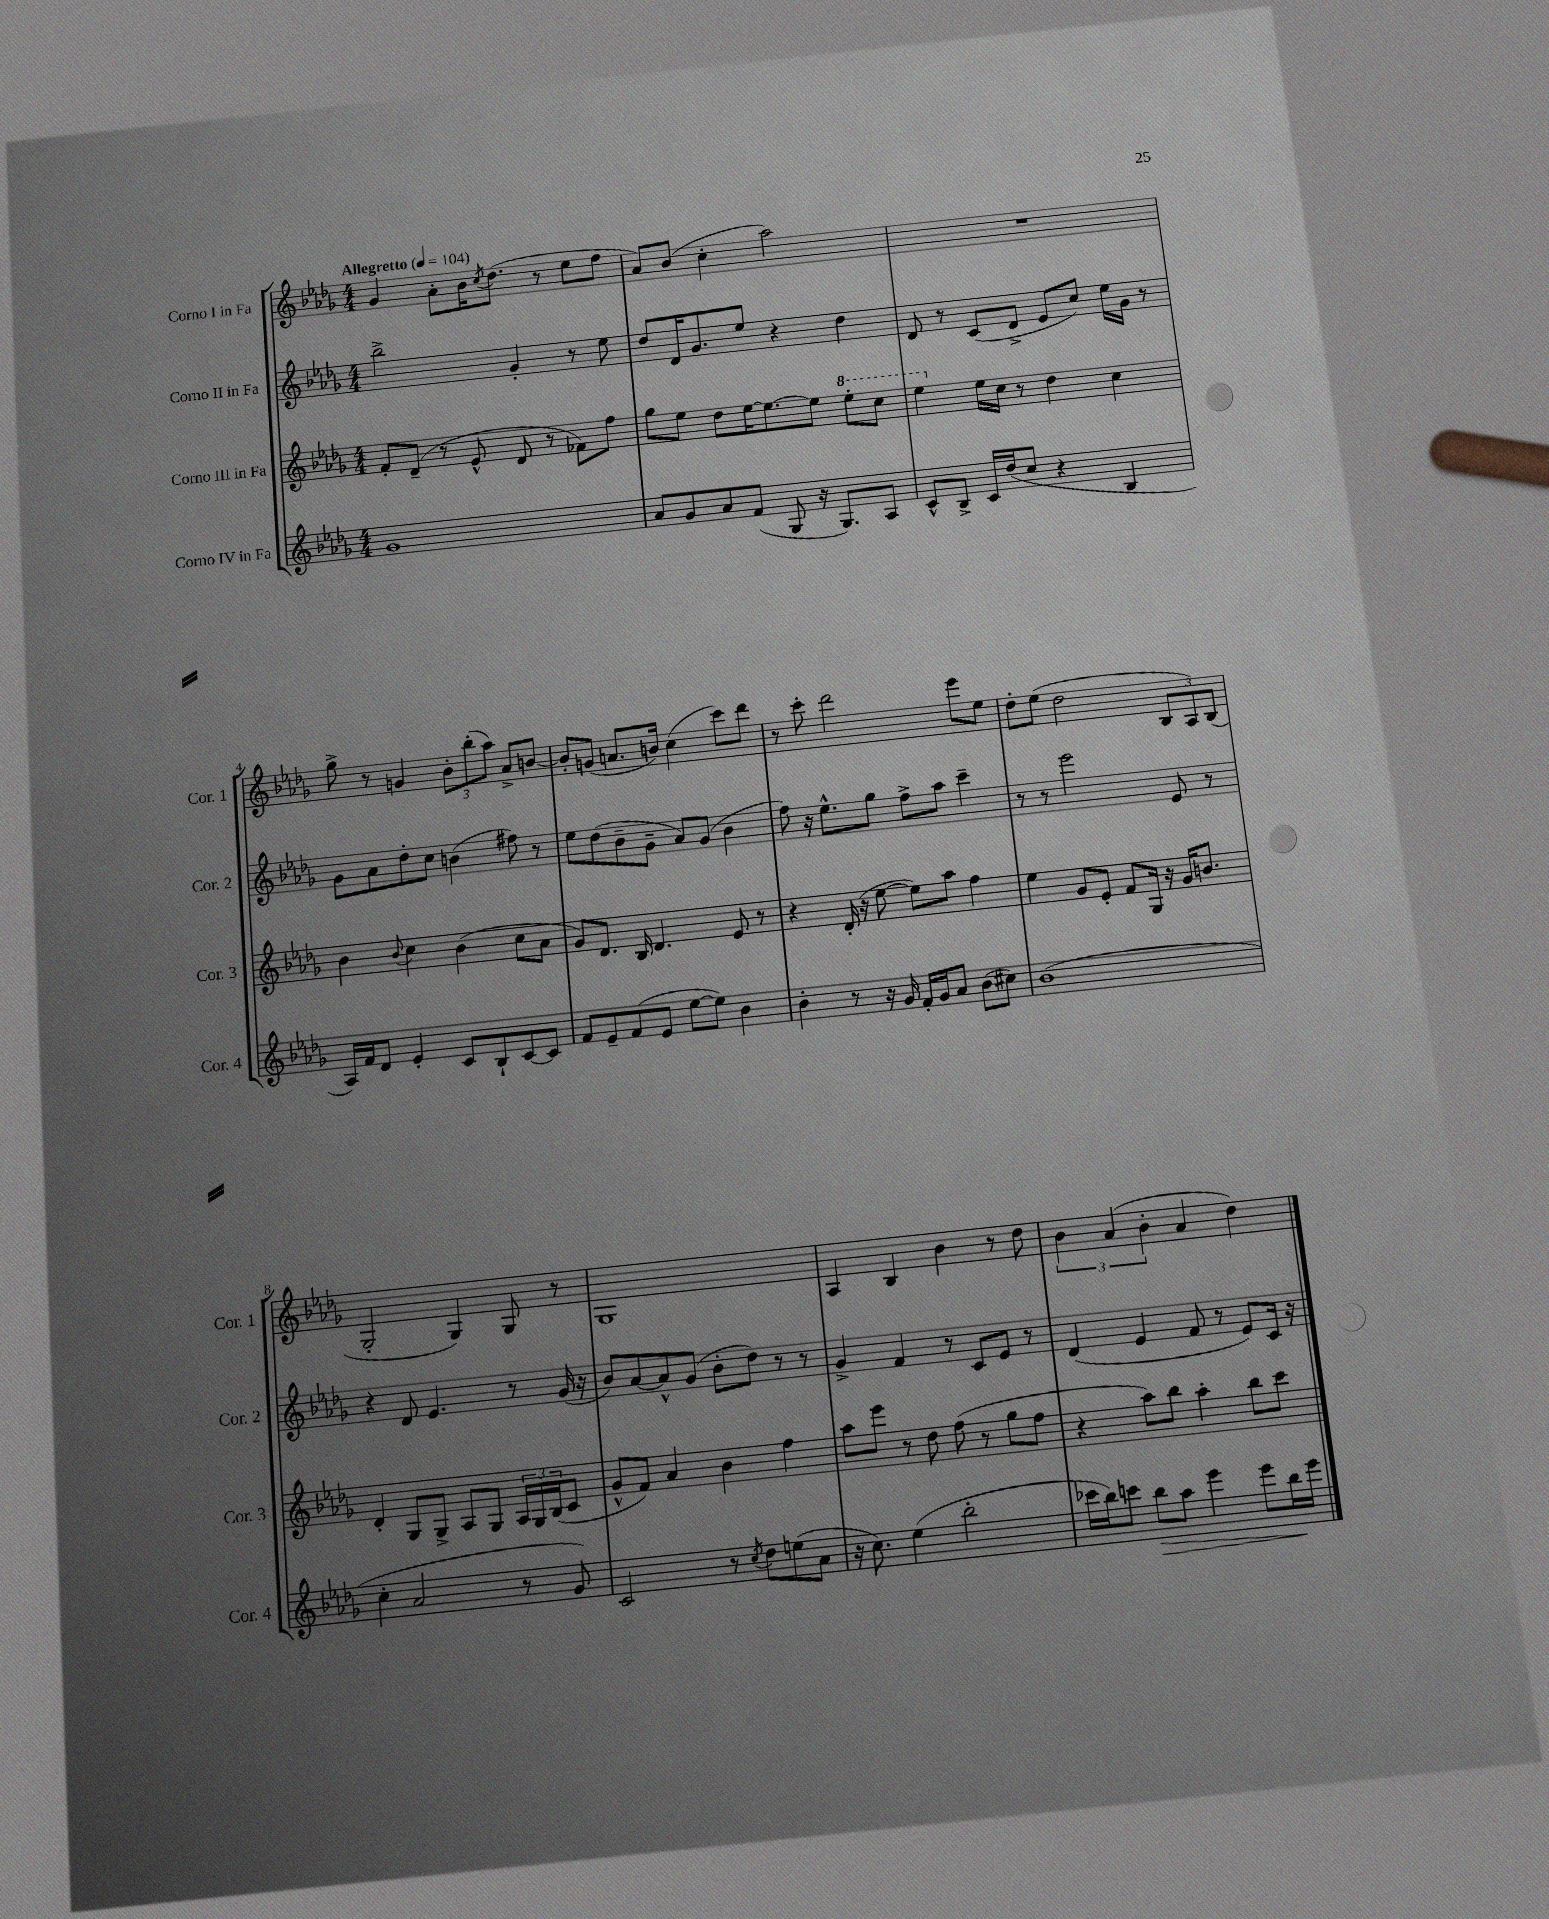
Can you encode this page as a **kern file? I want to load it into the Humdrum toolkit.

**kern	**dynam	**kern	**kern	**kern
*part4	*part4	*part3	*part2	*part1
*staff4	*staff4	*staff3	*staff2	*staff1
*I"Corno IV in Fa	*	*I"Corno III in Fa	*I"Corno II in Fa	*I"Corno I in Fa
*I'Cor. 4	*	*I'Cor. 3	*I'Cor. 2	*I'Cor. 1
*clefG2	*	*clefG2	*clefG2	*clefG2
*k[b-e-a-d-g-]	*	*k[b-e-a-d-g-]	*k[b-e-a-d-g-]	*k[b-e-a-d-g-]
*M4/4	*	*M4/4	*M4/4	*M4/4
*MM104	*	*MM104	*MM104	*MM104
=1	=1	=1	=1	=1
!	!	!	!	!LO:TX:a:B:t=Allegretto
1g-	.	8f'/L	2bb-^\	4g-/
.	.	(8d-~/J	.	.
.	.	8r	.	8a-'\L
.	.	8e-^^/	.	16b-\K
.	.	.	.	8qcc/
.	.	.	.	(8.dd-\J
.	.	8d-/	4g-'/	.
.	.	8r	.	8r
.	.	8f-X\L)	8r	8ee-\L
.	.	8ff\J	8ee-\	8ff\J
=2	=2	=2	=2	=2
8a-/L	.	8gg-\L	8dd-/L	8a-/L)
8g-/	.	8ee-\J	16d-/K	(8b-/J
.	.	.	8.g-/	.
8a-/	.	8dd-\L	.	4cc'\
(8f/J	.	[16ee-\K	8ee-/J	.
.	.	8.ee-\_	.	.
8G-/	.	.	4r	2aa-\)
16r	.	8ee-\J]	.	.
8.G-/L)	.	.	.	.
*	*	*8va	*	*
.	.	8eee-'\L	4dd-\	.
8A-/J	.	8ccc\J	.	.
=3	=3	=3	=3	=3
8c^^/L	.	4eee-\	8d-/	1r
8B-^/J	.	.	8r	.
*	*	*X8va	*	*
16c/LL	.	16ee-\LL	(8c/L	.
(16dd-/J	.	16cc\JJ	.	.
8cc/J	.	8r	8d-^/J	.
4r	.	4dd-\	8e-/L	.
.	.	.	8cc/J)	.
4B-/	.	4cc\	16ee-\LL	.
.	.	.	16g-\JJ	.
.	.	.	8r	.
!!LO:LB:g=z
=4	=4	=4	=4	=4
16A-/LL)	.	4b-\	8g-\L	8gg-^\
16f/J	.	.	.	.
8d-/J	.	.	8a-\	8r
.	.	8qqb-/	.	.
4e-'/	.	4cc\	8dd-'\	4gn/
.	.	.	8cc\J	.
8c/L	.	(4b-\	(4bn\	12b-'\L
.	.	.	.	(12bb-'\
8B-`/	.	.	.	.
.	.	.	.	12aa-\J)
[8c/	.	8cc\L	8ff#X\)	8a-^/L
8c/J]	.	8a-\J	8r	[8bn/J
=5	=5	=5	=5	=5
8f/L	.	8g-/L)	8ee-\L	8b'/L]
8e-~/	.	8.d-/J	(8dd-\	(8gn/J
(8f/	.	.	8b-~\	8.an/L
.	.	16B-/	.	.
8e-/J	.	4.d-/	8g-~\J	.
.	.	.	.	16bn/Jk)
[8ee-\L	.	.	8a-/L)	(4cc\
8ee-\J])	.	.	(8g-/J	.
4b-\	.	8e-/	4b-\	8ccc\L)
.	.	8r	.	8ddd-\J
=6	=6	=6	=6	=6
4b-'\	.	4r	8ff\)	8r
.	.	.	16r	8ccc'\
.	.	.	8.ee-^^\L	.
8r	.	(16d-'/	.	2ddd-\
.	.	16r	.	.
16r	.	[8ee-\	8gg-\J	.
16g-/	.	.	.	.
16f'/LL	.	8ee-\L])	8ff^\L	.
16g-/J	.	.	.	.
8a-/J	.	8aa-\J	8aa-\J	.
(8b-\L	.	4ff\	4ccc~\	8eee-\L
8cc#X\J)	.	.	.	8ee-\J
=7	=7	=7	=7	=7
(1b-	.	4ee-\	8r	8dd-'\L
.	.	.	8r	(8ee-\J
.	.	8g-/L	2eee-\	2dd-\
.	.	8e-'/J	.	.
.	.	8f/L	.	.
.	.	16G-/Jk	.	.
.	.	16r	.	.
.	.	16g-/KL	8e-/	12B-/L
.	.	8.bn/J	.	.
.	.	.	.	12A-/)
.	.	.	8r	.
.	.	.	.	(12B-/J
!!LO:LB:g=z
=8	=8	=8	=8	=8
4cc'\	.	4d-'/	4r	2G-'/
2a-/	.	8G-/L	8d-/	.
.	.	8G-^/J	4.e-/	.
.	.	8A-/L	.	4G-/)
.	.	8G-/J	.	.
8r	.	24A-/LL	8r	8G-/
.	.	24G-/	.	.
.	.	(24B-/J	.	.
8g-/)	.	8c/J	(16g-/	8r
.	.	.	16r	.
=9	=9	=9	=9	=9
2c/	.	8g-^^/L	8b-/L)	1G-
.	.	8f/J)	[8a-/	.
.	.	4a-/	8a-^^/]	.
.	.	.	(8g-/J	.
8r	.	4b-\	8b-'\L	.
8qcc/	.	.	.	.
8dd-\L	.	.	8dd-\J)	.
(8een\	.	4ff\	8r	.
8a-\J	.	.	8r	.
=10	=10	=10	=10	=10
16r	.	8aa-\L	4g-^/	4A-/
8.cc\)	.	.	.	.
.	.	8eee-\J	.	.
(4ee-\	.	8r	4f/	4B-/
.	.	8dd-\	.	.
2bb-'\	.	(8ff\	8r	4b-\
.	.	8r	8c/L	.
.	.	8gg-\L	8e-/J	8r
.	.	8ff\J	8r	8dd-\
=11	=11	=11	=11	=11
16ccc-X\LL	.	4r	(4d-/	6b-\
16bb-\J)	.	.	.	.
8cccn\J	.	.	.	.
.	.	.	.	(6a-/
!	!LO:HP:b	!	!	!
8bb-\L	>	8aa-\L)	4e-/	.
.	.	.	.	6b-'\
8aa-\J	.	8bb-\J	.	.
4eee-\	.	4aa-'\	8f/	4a-/
.	.	.	8r	.
8eee-\L	.	8bb-\L	8e-/L)	4dd-\)
16bb-\L	.	8ccc\J	16c/Jk	.
16eee-\JJ	]	.	16r	.
==	==	==	==	==
*-	*-	*-	*-	*-
